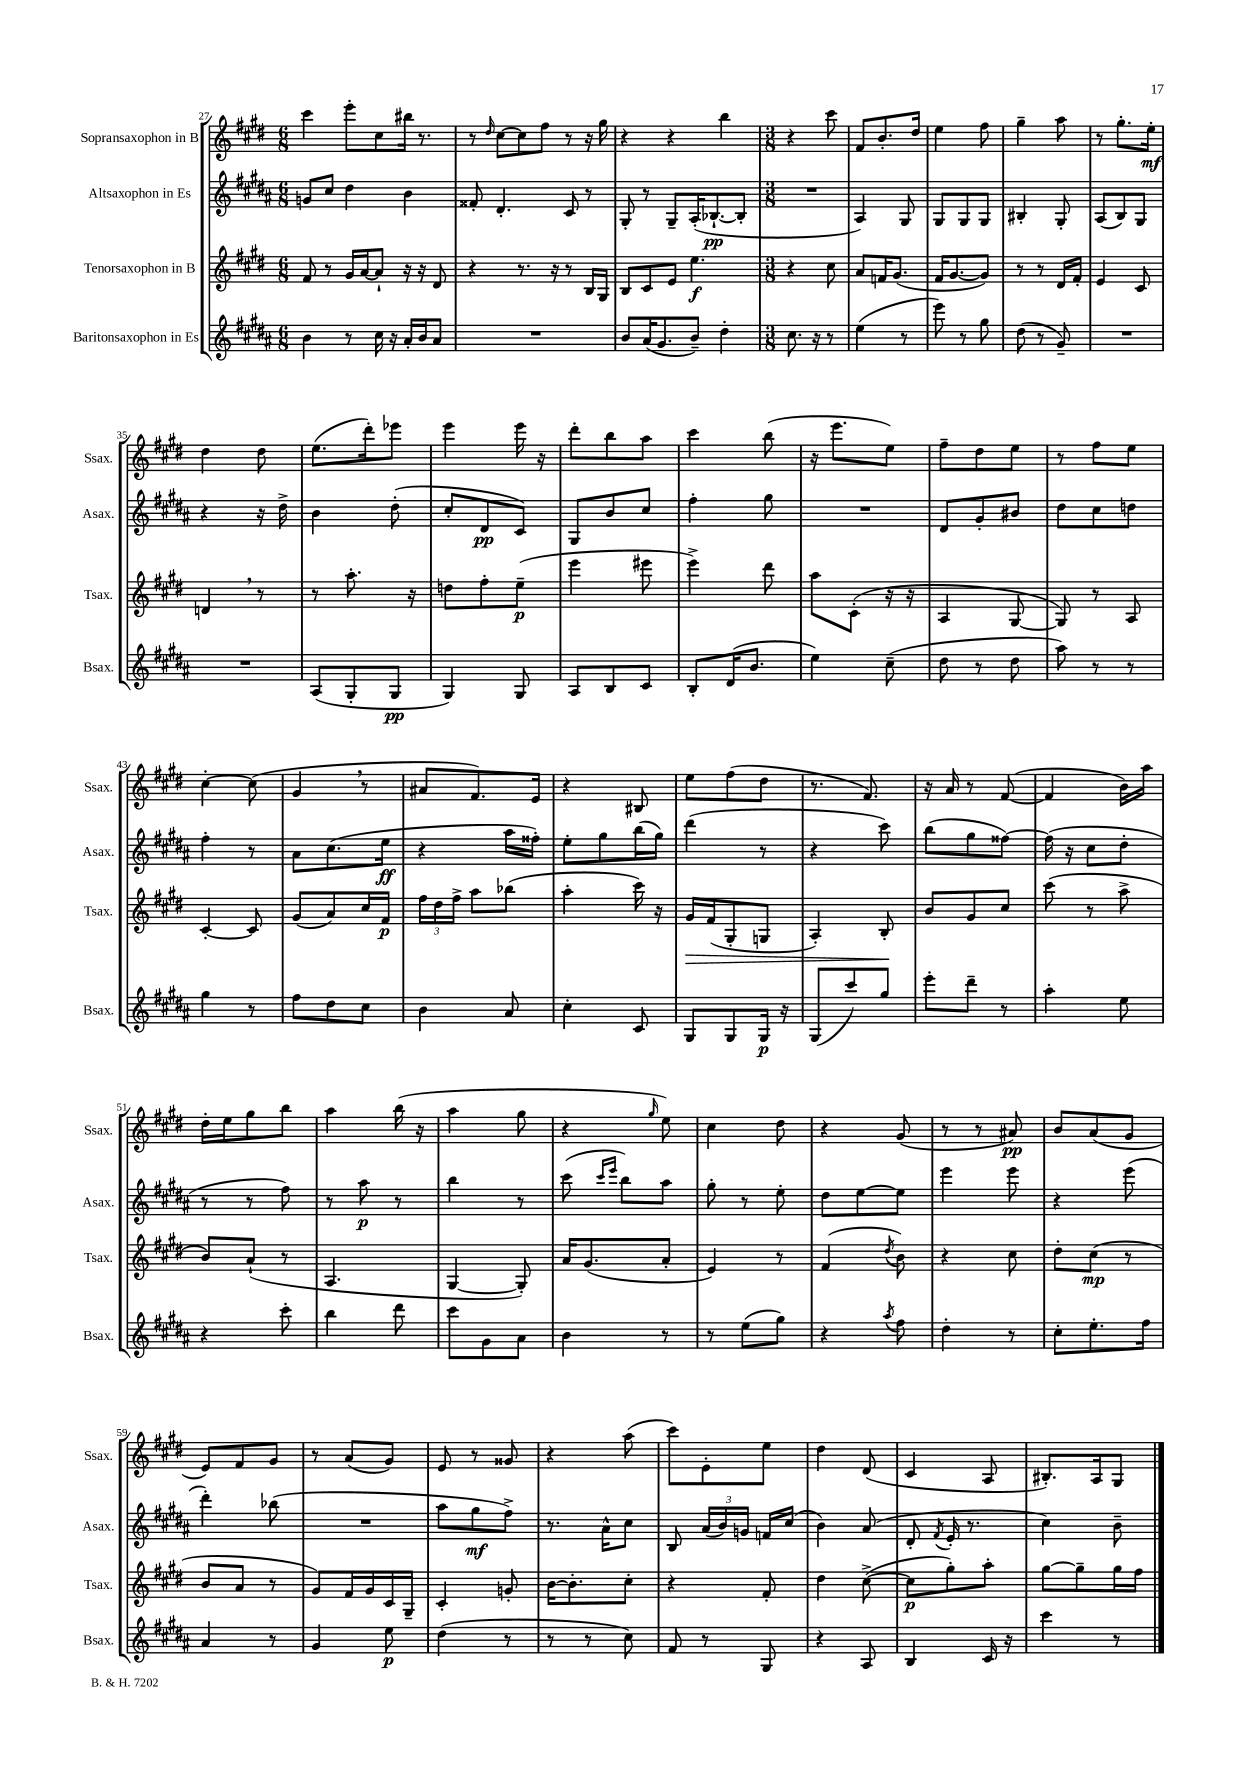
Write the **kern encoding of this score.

**kern	**kern	**kern	**kern
*staff4	*staff3	*staff2	*staff1
*clefG2	*clefG2	*clefG2	*clefG2
*k[f#c#g#d#a#]	*k[f#c#g#d#]	*k[f#c#g#d#a#]	*k[f#c#g#d#]
*M6/8	*M6/8	*M6/8	*M6/8
4b	8f#	8g	4ccc#
.	8r	8cc#	.
8r	16g#	4dd#	8eee'
.	[16a	.	.
16cc#	8a`]	.	8cc#
16r	.	.	.
16a#'	16r	4b	16bb#
16b	16r	.	8.r
8a#	8d#	.	.
=	=	=	=
2.r	4r	8f##'	8r
.	.	.	16qqdd#
.	.	4.d#'	[8cc#
.	8.r	.	8cc#]
.	.	.	8ff#
.	16r	.	.
.	8r	8c#	8r
.	16B	8r	16r
.	16G#	.	16gg#
=	=	=	=
8b	8B	8G#'	4r
(16a#	8c#	8r	.
8.g#	.	.	.
.	8e	8G#~	4r
8b~)	4.ee	(16A#'	.
.	.	[8.B-`	.
4dd#'	.	.	4bb
.	.	8B-']	.
=	=	=	=
*M3/8	*M3/8	*M3/8	*M3/8
8.cc#	4r	4.r	4r
16r	.	.	.
8r	8cc#	.	8ccc#
=	=	=	=
(4ee	8a	4A#)	8f#
.	16f	.	8.b'
.	(8.g#	.	.
8r	.	8G#	.
.	.	.	16dd#
=	=	=	=
8eee)	16f#	8G#	4ee
.	[8.g#	.	.
8r	.	8G#	.
8gg#	8g#])	8G#	8ff#
=	=	=	=
(8dd#	8r	4B#'	4gg#~
8r	8r	.	.
8g#~)	16d#	8G#'	8aa
.	16f#'	.	.
=	=	=	=
4.r	4e	(8A#	8r
.	.	8B)	8.gg#'
.	8c#	8G#	.
.	.	.	16ee'
=	=	=	=
4.r	4d	4r	4dd#
.	8r	16r	8dd#
.	.	16dd#^	.
=	=	=	=
(8A#	8r	4b	(8.ee
8G#'	8.aa'	.	.
.	.	.	16ddd#')
8G#	.	(8dd#'	8eee-
.	16r	.	.
=	=	=	=
4G#)	8dd	8cc#'	4eee
.	8ff#'	8d#	.
8G#	(8ee~	8c#)	16eee
.	.	.	16r
=	=	=	=
8A#	4eee	8G#	8ddd#'
8B	.	8b	8bb
8c#	8eee#	8cc#	8aa
=	=	=	=
8B'	4eee^)	4ff#'	4ccc#
(16d#	.	.	.
8.b	.	.	.
.	8ddd#	8gg#	(8bb
=	=	=	=
4ee)	8aa	4.r	16r
.	.	.	8.eee
.	(8c#'	.	.
(8cc#~	16r	.	8ee)
.	16r	.	.
=	=	=	=
8dd#	4A	8d#	8ff#~
8r	.	8g#'	8dd#
8dd#	[8G#	8b#	8ee
=	=	=	=
8aa#)	8G#])	8dd#	8r
8r	8r	8cc#	8ff#
8r	8A	8dd	8ee
=	=	=	=
4gg#	[4c#'	4ff#'	[4cc#'
8r	8c#]	8r	(8cc#]
=	=	=	=
8ff#	(8g#	8a#	4g#
8dd#	8a)	(8.cc#	.
8cc#	16cc#	.	8r
.	16f#	16ee	.
=	=	=	=
4b	24ff#	4r	8a#
.	24dd#	.	.
.	24ff#^	.	.
.	8aa	.	8.f#)
8a#	(8bb-	16aa#	.
.	.	16ff##')	16e
=	=	=	=
4cc#'	4aa'	8ee'	4r
.	.	8gg#	.
8c#	16ccc#)	(16bb	8B#
.	16r	16gg#)	.
=	=	=	=
8G#	16g#	(4ddd#	8ee
.	(16f#	.	.
8G#	8G#'	.	(8ff#
16G#	8G	8r	8dd#
16r	.	.	.
=	=	=	=
(8G#	4A')	4r	8.r
8ccc#)	.	.	.
.	.	.	8.f#)
8gg#	8B'	8ccc#)	.
=	=	=	=
8eee'	8b	(8bb	16r
.	.	.	16a
8ddd#~	8g#	8gg#	8r
8r	8cc#	[8ff##)	([8f#
=	=	=	=
4aa#'	(8ccc#	(16ff##]	4f#]
.	.	16r	.
.	8r	8cc#	.
8ee	8aa^	8dd#'	16b)
.	.	.	16aa
=	=	=	=
4r	8b)	8r	16dd#'
.	.	.	16ee
.	(8a`	8r	8gg#
8ccc#'	8r	8ff#)	8bb
=	=	=	=
4bb	4.A	8r	4aa
.	.	8aa#	.
8ddd#	.	8r	(16bb
.	.	.	16r
=	=	=	=
8ccc#	[4G#	4bb	4aa
8g#	.	.	.
8a#	8G#'])	8r	8gg#
=	=	=	=
4b	16a	(8ccc#	4r
.	(8.g#	.	.
.	.	16qqccc#	.
.	.	16qqeee	.
.	.	8bb)	.
.	.	.	16qqgg#
8r	8a'	8aa#	8ee)
=	=	=	=
8r	4e)	8gg#'	4cc#
(8ee	.	8r	.
8gg#)	8r	8ee'	8dd#
=	=	=	=
4r	(4f#	8dd#	4r
.	.	[8ee	.
8qaa#	8qdd#	.	.
8ff#	8b)	8ee]	(8g#
=	=	=	=
4dd#'	4r	4eee	8r
.	.	.	8r
8r	8cc#	8eee	8a#)
=	=	=	=
8cc#'	8dd#'	4r	8b
8.ee'	(8cc#	.	(8a
.	8r	(8eee	8g#
16ff#	.	.	.
=	=	=	=
4a#	8b	4ddd#')	8e)
.	8a	.	8f#
8r	8r	(8bb-	8g#
=	=	=	=
4g#	8g#)	4.r	8r
.	16f#	.	(8a
.	16g#	.	.
8ee	16c#	.	8g#)
.	16G#~	.	.
=	=	=	=
(4dd#	4c#'	8aa#	8e
.	.	8gg#	8r
8r	8g'	8ff#^)	8g##
=	=	=	=
8r	[16b	8.r	4r
.	8.b']	.	.
8r	.	.	.
.	.	16a#^^	.
8cc#)	8cc#'	8cc#	(8aa
=	=	=	=
8f#	4r	8B	8ccc#)
8r	.	(24a#	8e'
.	.	24b)	.
.	.	24g	.
8G#	8f#'	16f	8ee
.	.	(16cc#	.
=	=	=	=
4r	4dd#	4b)	4dd#
8A#	([8cc#^	(8a#	(8d#
=	=	=	=
4B	8cc#]	8d#'	4c#
.	.	8qf#	.
.	8gg#')	16e'	.
.	.	8.r	.
16c#	8aa'	.	8A
16r	.	.	.
=	=	=	=
4ccc#	[8gg#	4cc#)	8.B#')
.	8gg#~]	.	.
.	.	.	16A
8r	16gg#	8b~	8G#
.	16ff#	.	.
==	==	==	==
*-	*-	*-	*-
